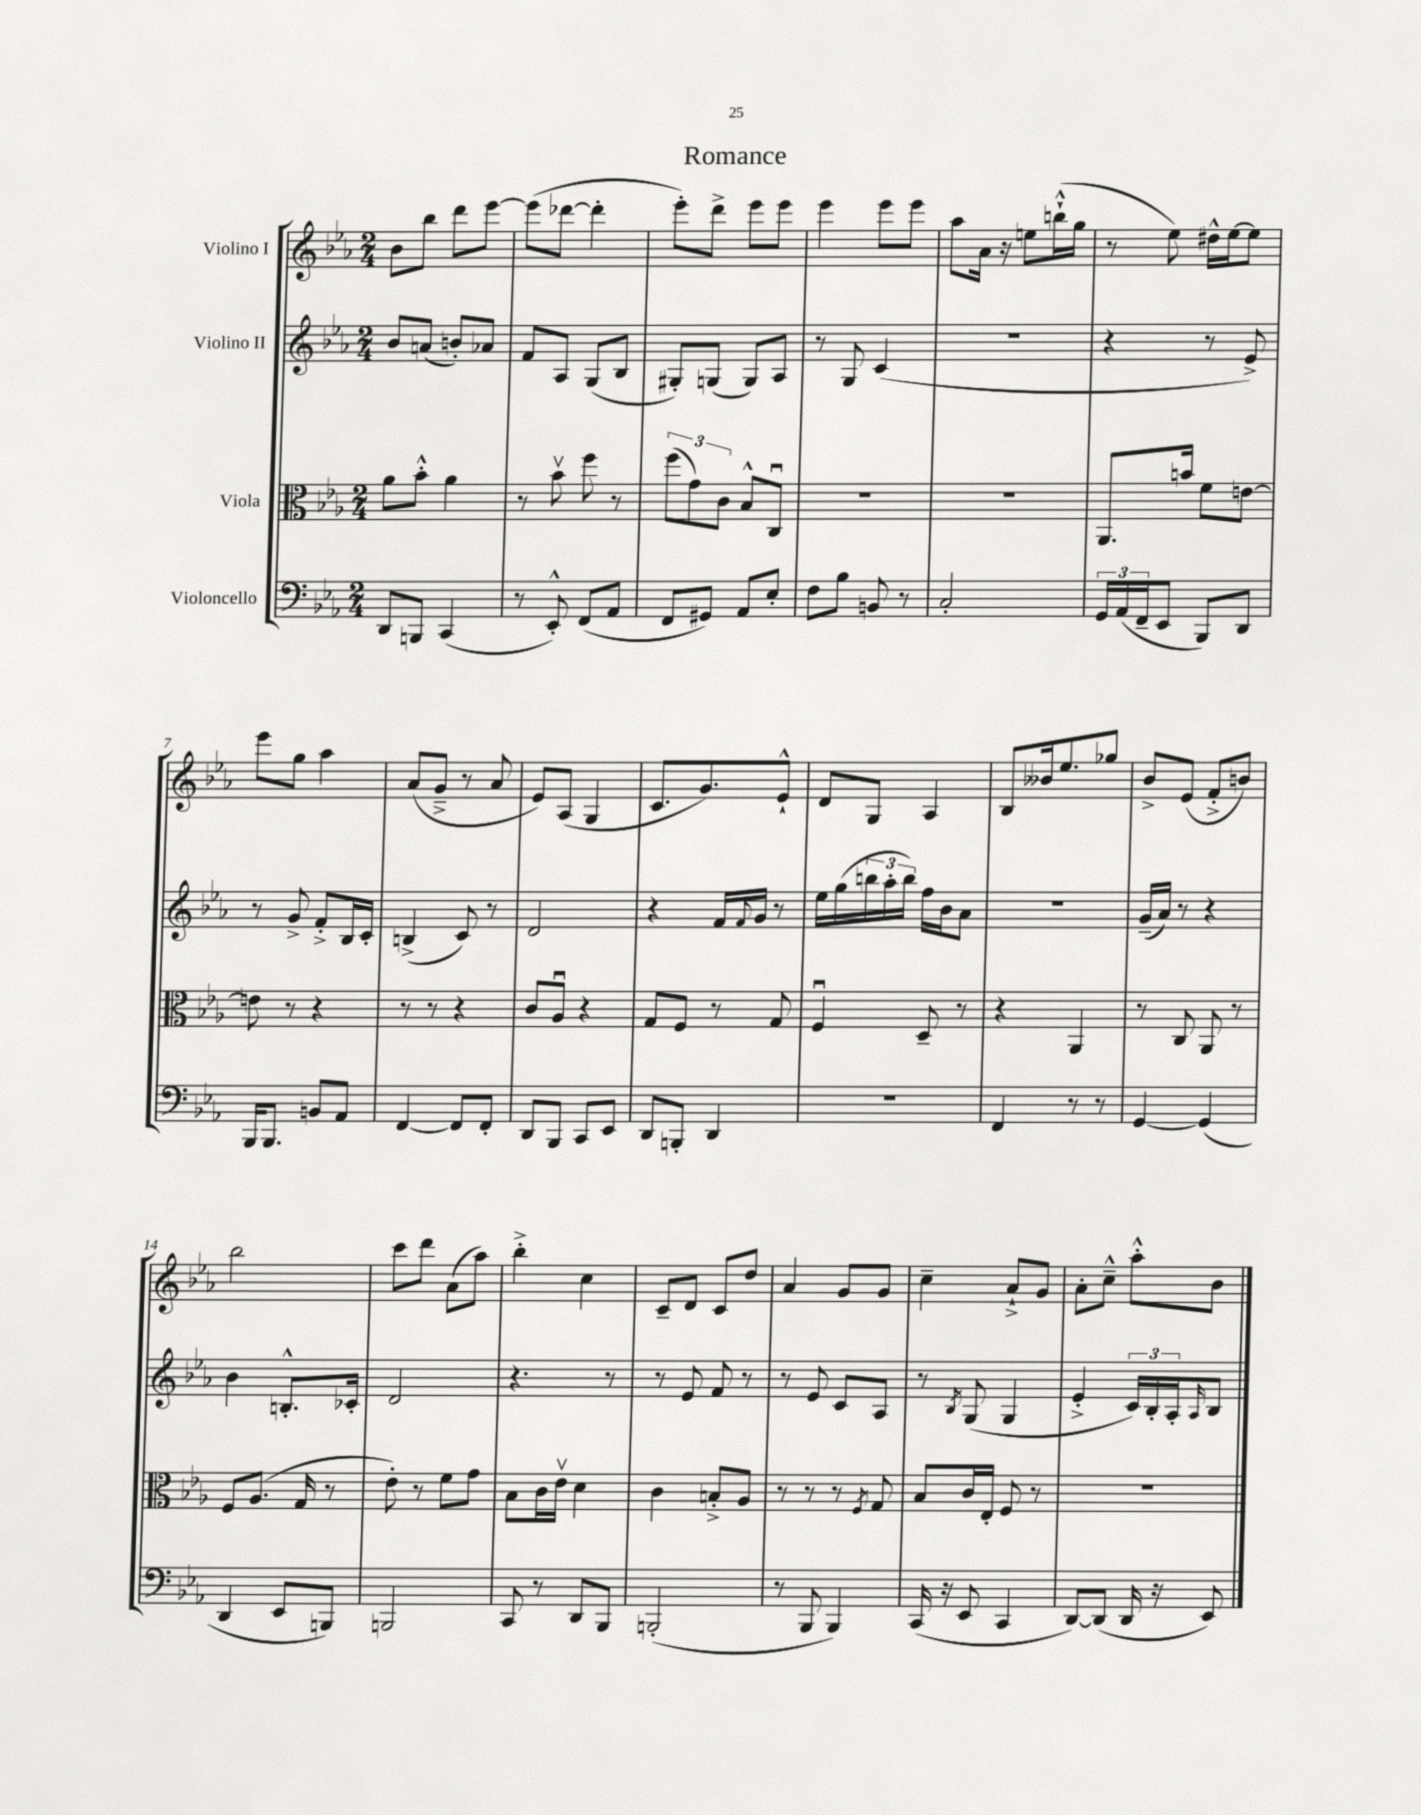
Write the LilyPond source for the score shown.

\header { title = "Romance" }
<<
\new StaffGroup <<
\new Staff = "s0" \with { instrumentName = "Violino I" } {
    \clef treble \key ees \major \numericTimeSignature \time 2/4
    bes'8 bes''8 d'''8 ees'''8~ |
    ees'''8( des'''8~ des'''4-. |
    ees'''8-.) d'''8-> ees'''8 ees'''8 |
    ees'''4 ees'''8 ees'''8 |
    aes''8 aes'16 r16 e''8 b''16-!-^( g''16 |
    r8 ees''8) dis''16-^ ees''16~ ees''8 |
    ees'''8 g''8 aes''4 |
    aes'8( g'8---> r8 aes'8 |
    ees'8) aes8( g4 |
    c'8. g'8.) ees'8-!-^ |
    d'8 g8 aes4 |
    bes8 beses'16 ees''8. ges''8 |
    bes'8-> ees'8( f'8-.-> b'8) |
    bes''2 |
    c'''8 d'''8 aes'8( aes''8) |
    bes''4-.-> c''4 |
    c'8-- d'8 c'8 d''8 |
    aes'4 g'8 g'8 |
    c''4-- aes'8-!-> g'8 |
    aes'8-. c''8---^ aes''8-.-^ bes'8 \bar "|." |
}
\new Staff = "s1" \with { instrumentName = "Violino II" } {
    \clef treble \key ees \major \numericTimeSignature \time 2/4
    bes'8 a'8( b'8-.) aes'8 |
    f'8 aes8 g8( bes8 |
    gis8-.) g8( g8) aes8 |
    r8 g8 c'4( |
    R2 |
    r4 r8 ees'8->) |
    r8 g'8-> f'8-.-> bes16 c'16-. |
    b4->( c'8) r8 |
    d'2 |
    r4 f'16 \appoggiatura { f'8 } g'16 r8 |
    ees''16 g''16( \tuplet 3/2 { b''16 aes''16-. b''16) } f''16 bes'16 aes'8 |
    r2 |
    g'16--( aes'16) r8 r4 |
    bes'4 b8.-.-^ ces'16-. |
    d'2 |
    r4. r8 |
    r8 ees'8 f'8 r8 |
    r8 ees'8 c'8 aes8 |
    r8 \acciaccatura { bes8 } g8( g4 |
    ees'4-.-> \tuplet 3/2 { c'16) bes16-. aes16-. } \grace { aes16 } bes8 \bar "|." |
}
\new Staff = "s2" \with { instrumentName = "Viola" } {
    \clef alto \key ees \major \numericTimeSignature \time 2/4
    aes'8 bes'8-.-^ aes'4 |
    r8 bes'8\upbow f''8 r8 |
    \tuplet 3/2 { f''8( g'8) c'8 } bes8-^ c8\downbow |
    r2 |
    R2 |
    aes,8. b'16 f'8 e'8~ |
    e'8 r8 r4 |
    r8 r8 r4 |
    c'8 aes8\downbow r4 |
    g8 f8 r8 g8 |
    f4\downbow d8-- r8 |
    r4 aes,4 |
    r8 c8 aes,8 r8 |
    f8 aes8.( g16 r8 |
    ees'8-.) r8 f'8 g'8 |
    bes8 c'16 ees'16\upbow d'4 |
    c'4 b8-.-> aes8 |
    r8 r8 r8 \acciaccatura { f8 } g8 |
    bes8 c'16 ees16-. f8 r8 |
    r2 \bar "|." |
}
\new Staff = "s3" \with { instrumentName = "Violoncello" } {
    \clef bass \key ees \major \numericTimeSignature \time 2/4
    d,8 b,,8 c,4( |
    r8 ees,8-.-^) f,8( aes,8 |
    f,8 gis,8) aes,8 ees8-. |
    f8 bes8 b,8 r8 |
    c2-. |
    \tuplet 3/2 { g,16 aes,16( f,16-- } ees,8 bes,,8) d,8 |
    bes,,16 bes,,8. b,8 aes,8 |
    f,4~ f,8 f,8-. |
    d,8 bes,,8 c,8 ees,8 |
    d,8 b,,8-. d,4 |
    r2 |
    f,4 r8 r8 |
    g,4~ g,4( |
    d,4 ees,8 b,,8) |
    b,,2 |
    c,8 r8 d,8 bes,,8 |
    b,,2-.( |
    r8 bes,,8 bes,,4) |
    c,16( r16 ees,8 c,4 |
    d,8~) d,8( d,16 r16 ees,8) \bar "|." |
}
>>
>>
